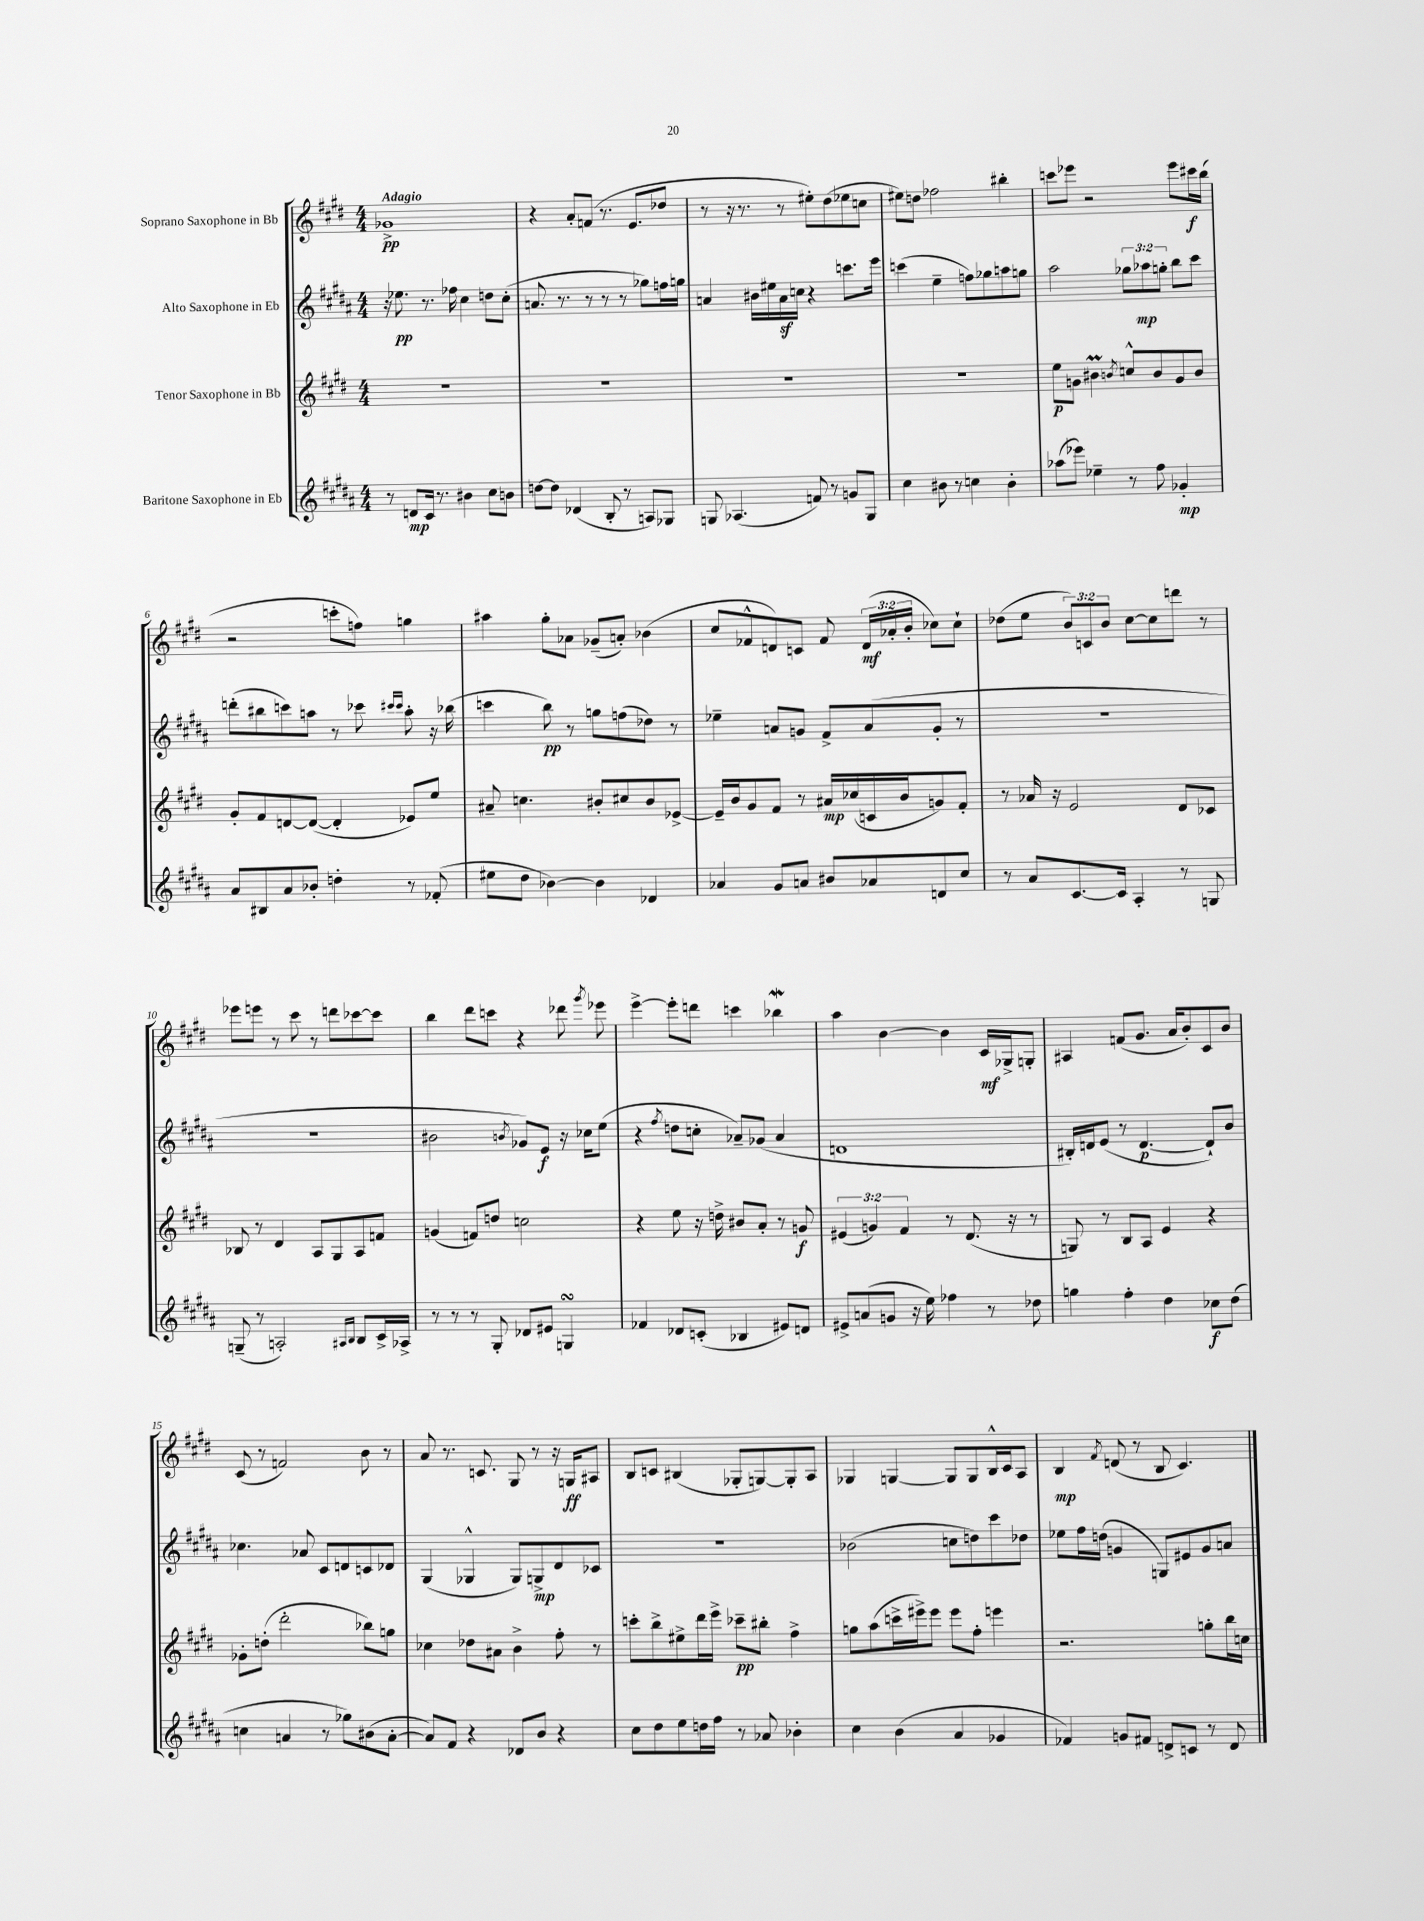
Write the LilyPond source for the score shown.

<<
\new StaffGroup <<
\new Staff = "s0" \with { instrumentName = "Soprano Saxophone in Bb" } {
    \clef treble \key e \major \numericTimeSignature \time 4/4 \override Staff.TupletNumber.text = #tuplet-number::calc-fraction-text \tempo "Adagio"
    \autoBeamOff ges'1->\pp |
    r4 a'8[-. f'8]( r8. e'8.[ des''8] |
    r8 r16 r8. r8 eis''8[-.) dis''8( ees''8 c''8] |
    eis''8[) d''8] fes''2 bis''4-. |
    c'''8[ ees'''8] r2 ees'''8[ cis'''16\f b''16]( |
    r2 c'''8[-. f''8]) g''4 |
    ais''4 gis''8[-. aes'8] ges'8[--( a'8]-.) bes'4( |
    cis''8[ fes'8-^ d'8) c'8] fes'8 \tuplet 3/2 { d'16[\mf( aes'16-. b'16]-. } ces''8[) ces''8]-! |
    des''8[( e''8] \tuplet 3/2 { b'8[) c'8 b'8] } cis''8[~ cis''8 d'''8] r8 |
    ees'''8[ e'''8] r8 cis'''8 r8 d'''8[ ces'''8~ ces'''8] |
    b''4 dis'''8[ c'''8] r4 des'''8 \acciaccatura { gis'''8 } ees'''8 |
    e'''4~-> e'''8[-. d'''8] c'''4 bes''4\mordent |
    a''4 b'4~ b'4 cis'16[\mf ges16-> g8]-. |
    ais4 f'8[( gis'8.] a'16[ b'8-.) cis'8 b'8] |
    cis'8( r8 f'2) b'8 r8 |
    a'8 r8. c'8. gis8 r8 r16 g16[\ff ais8] |
    b8[ c'8] bis4( ges8[-. g8~) g8-. a8] |
    ges4 g4~ g8[ g8 b16-^ cis'16 a8] |
    b4\mp \acciaccatura { fis'8 } d'8( r8 b8 cis'4.) \bar "|." |
}
\new Staff = "s1" \with { instrumentName = "Alto Saxophone in Eb" } {
    \clef treble \key b \major \numericTimeSignature \time 4/4 \override Staff.TupletNumber.text = #tuplet-number::calc-fraction-text
    \autoBeamOff r16 ees''8.\pp r8. fes''16 cis''4 d''8[ cis''8]-.( |
    a'8. r8. r8 r8 r8 ges''8[) f''16 g''16] |
    a'4 bis'16[ eis''16 a'16\sf c''16] r4 c'''8.[ e'''16] |
    c'''4( e''4-- f''8[) ges''8 a''8 g''8] |
    ais''2 \tuplet 3/2 { ges''8[ aes''8\mp g''8]-. } b''8[ cis'''8] |
    d'''8[-.( bis''8 c'''8) a''8] r8 ces'''8 \grace { cis'''16[ cis'''16] } a''8-. r16 bes''16( |
    c'''4 b''8\pp) r8 g''8[ f''8( des''8]) r8 |
    ees''4-- a'8[ g'8] fis'8[-> a'8( g'8]-. r8 |
    R1 |
    R1 |
    bis'2 \acciaccatura { b'8 } ges'8[) e'8]\f r16 ces''16[ e''8]( |
    r4 \acciaccatura { fis''8 } d''8[ c''8]-. aes'8[--) ges'8]( aes'4 |
    d'1 |
    bis16[-.) d'16 e'8]( r8 d'4.~\p d'8[-!) b'8] |
    ces''4. aes'8 cis'8[ d'8 c'8 des'8] |
    gis4( ges4-^ ges8[) g8->\mp dis'8 ces'8] |
    R1 |
    bes'2( c''8[ d''8) cis'''8 des''8] |
    ees''8[ fis''16 d''16]( g'4 g8[) eis'8 g'8 a'8] \bar "|." |
}
\new Staff = "s2" \with { instrumentName = "Tenor Saxophone in Bb" } {
    \clef treble \key e \major \numericTimeSignature \time 4/4 \override Staff.TupletNumber.text = #tuplet-number::calc-fraction-text
    \autoBeamOff R1 |
    R1 |
    R1 |
    R1 |
    e''8[\p g'8] bis'4\prall \acciaccatura { b'8 } c''8[-^ b'8 g'8 b'8] |
    gis'8[-. fis'8 d'8~ d'8]~( d'4-. ees'8[) e''8] |
    ais'8-- c''4. bis'8[-. cis''8 bis'8 ees'8]~-> |
    ees'16[-- b'16 gis'8 fis'8] r8 ais'16[\mp ces''16( c'16 b'16 g'8) fis'8]-. |
    r8 aes'16 r16 e'2 dis'8[ ces'8] |
    bes8 r8 dis'4 a8[ gis8 a8 f'8] |
    g'4( f'8[) d''8] c''2 |
    r4 e''8 r16 d''16-> bis'8[ a'8]-. r8 g'8\f |
    \tuplet 3/2 { eis'4( g'4) fis'4 } r8 dis'8.( r16 r8 |
    g8) r8 b8[ a8] e'4 r4 |
    ges'8[-. d''8]-.( dis'''2-. bes''8[) g''8] |
    ces''4 des''8[ ais'8] b'4-> fis''8-. r8 |
    c'''8[-. b''8-> eis''8-> dis'''16 e'''16]-> ces'''8[--\pp bis''8]-. fis''4-> |
    g''8[ a''8( c'''16-> eis'''16->) eis'''8] eis'''8[ fis''8]-. e'''4 |
    r2. g''8[-. b''16 c''16] \bar "|." |
}
\new Staff = "s3" \with { instrumentName = "Baritone Saxophone in Eb" } {
    \clef treble \key b \major \numericTimeSignature \time 4/4
    \autoBeamOff r8 d'8[\mp cis'16] r8. bis'4 cis''8[ b'8] |
    d''8[~ d''8] des'4( b8-. r8 a8[) ges8] |
    g8 aes4.( f'8) r8 g'8[ g8] |
    cis''4 bis'8 r8 c''4 bis'4-. |
    aes''8[( ees'''8]) ees''4-- r8 fis''8 ges'4-.\mp |
    ais'8[ bis8 ais'8 bes'8]-. d''4-. r8 fes'8-.( |
    eis''8[ dis''8] bes'4~) bes'4 des'4 |
    aes'4 gis'8[ a'8] bis'8[ aes'8 d'8 cis''8] |
    r8 ais'8[ cis'8.~ cis'16] ais4-. r8 g8 |
    g8--( r8 a2-.) \grace { ais16[ b16] } b8[ cis'16-> aes16]-> |
    r8 r8 r8 gis8-. des'8[ eis'8] g4\turn |
    fes'4 des'8[ c'8]-.( bes4 eis'8[) d'8] |
    eis'8[-> a'8( g'8] r16 e''16) fes''4 r8 des''8 |
    g''4 fis''4-. dis''4 ces''8[\f dis''8]( |
    c''4 a'4 r8 ges''8[) bis'8( a'8]~-. |
    a'8[) fis'8] r4 des'8[ b'8] r4 |
    cis''8[ dis''8 e''8 d''16 fis''16] r8 aes'8 bes'4-. |
    cis''4 b'4( ais'4 ges'4 |
    fes'4) g'8[ fis'8] d'8[-> c'8] r8 d'8 \bar "|." |
}
>>
>>
